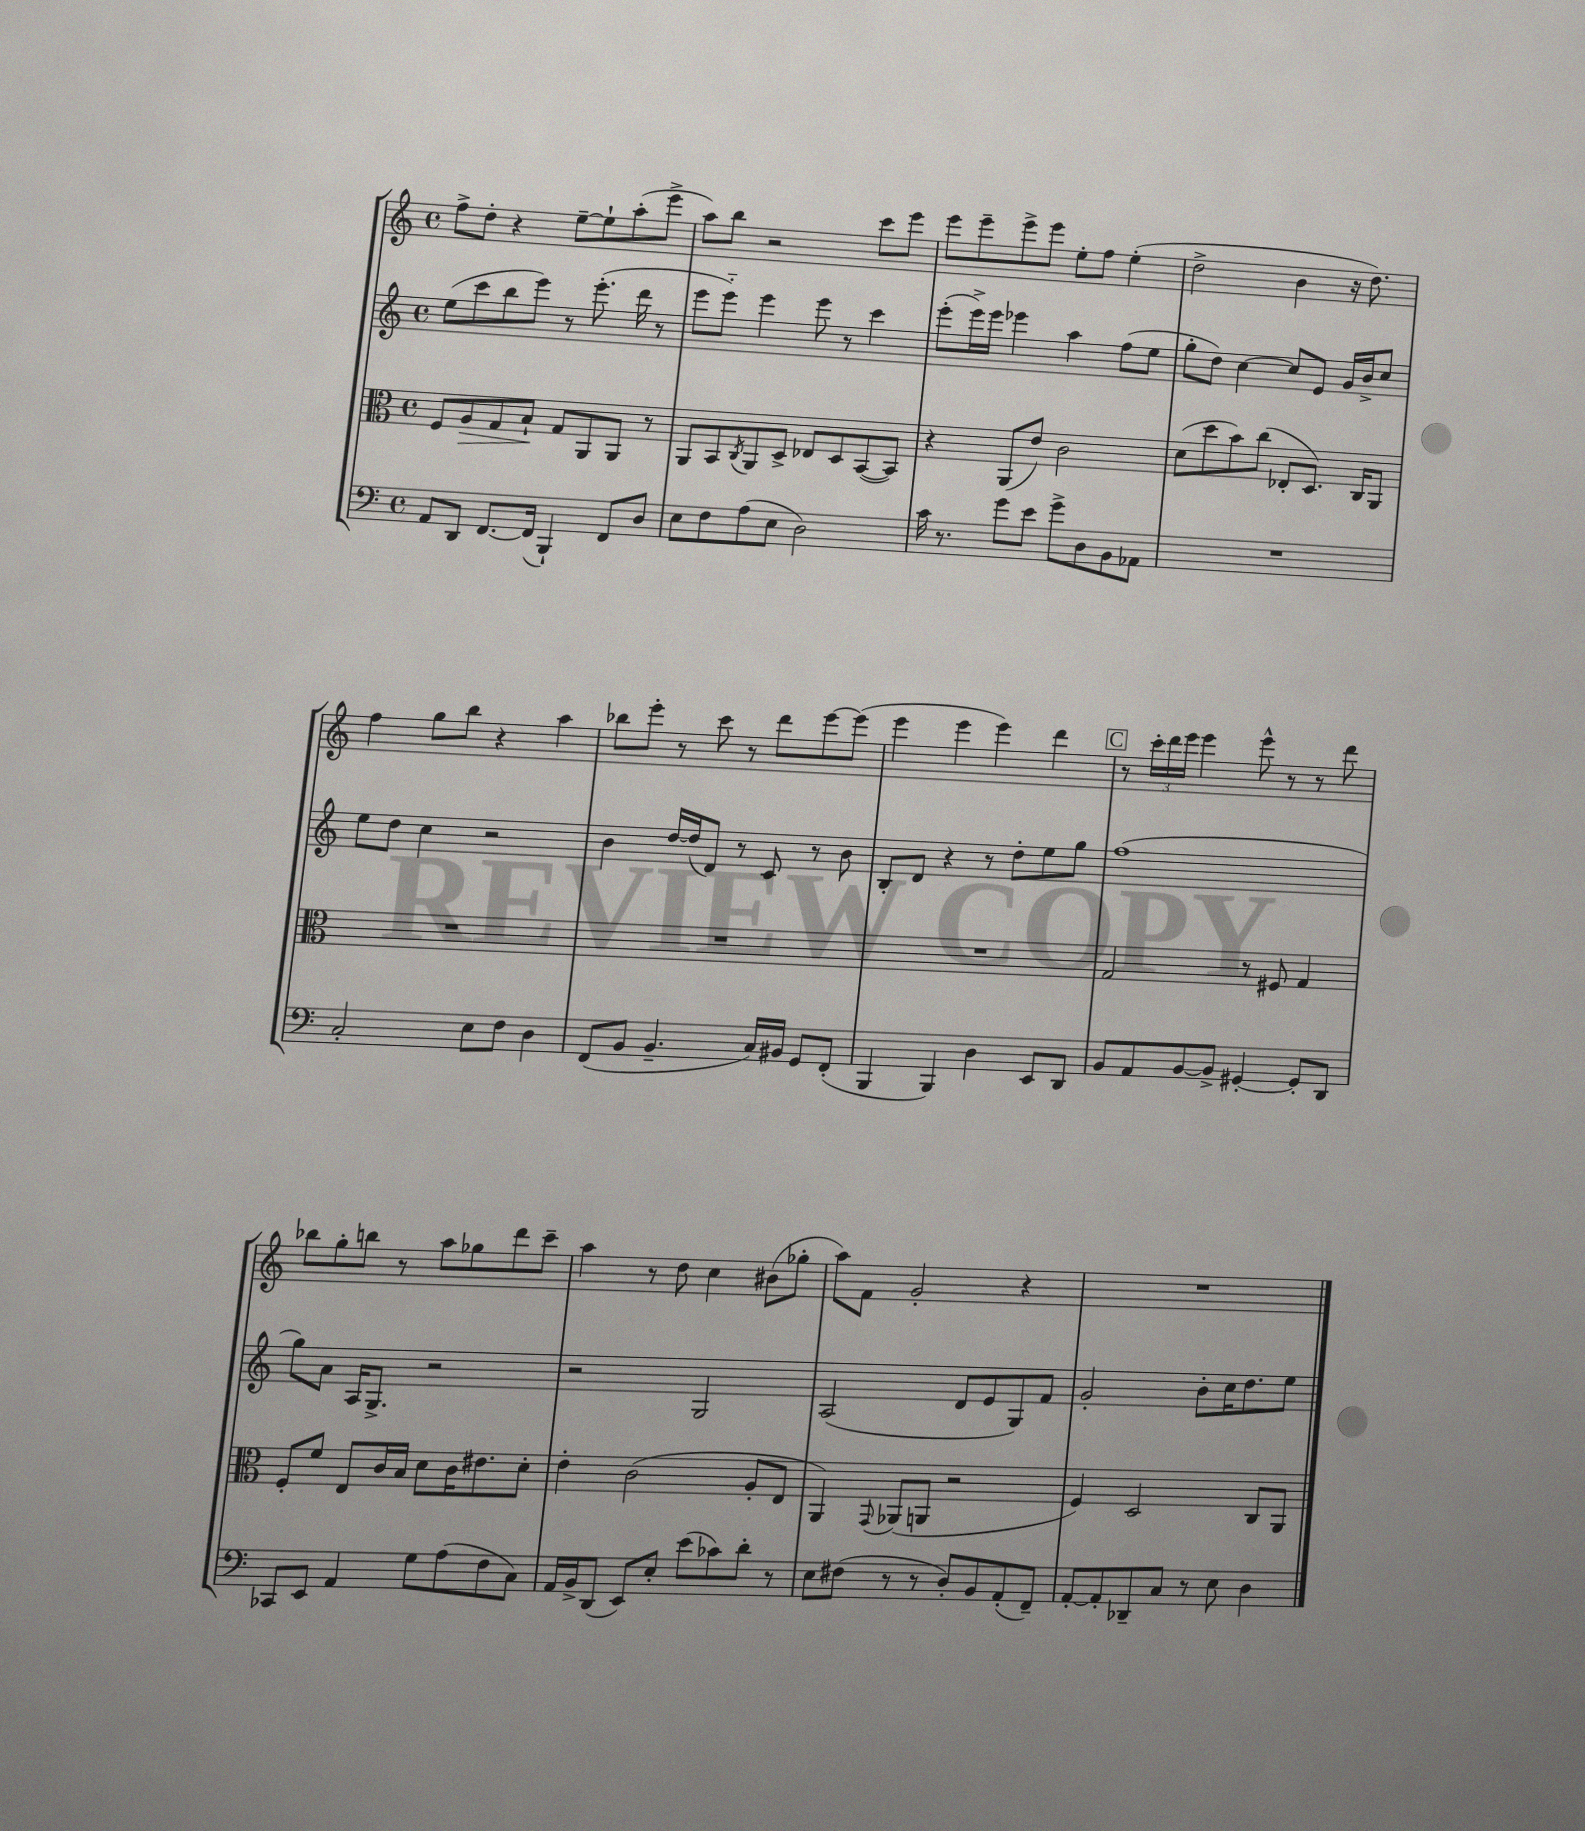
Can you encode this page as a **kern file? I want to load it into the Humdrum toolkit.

**kern	**kern	**kern	**kern
*staff4	*staff3	*staff2	*staff1
*clefF4	*clefC3	*clefG2	*clefG2
*k[]	*k[]	*k[]	*k[]
*M4/4	*M4/4	*M4/4	*M4/4
*met(c)	*met(c)	*met(c)	*met(c)
8AA/L	8F/L	(8ee\L	8ff^\L
8DD/J	8A/	8ccc\	8dd'\J
[8.FF/L	8G/	8bb\	4r
.	8B`/J	8eee\J)	.
(16FF/]Jk	.	.	.
4BBB`/)	8G/L	8r	[8ee~\L
.	8AA/	(8.eee'\	8ee`\]
8FF/L	8AA/J	.	(8aa'\
.	.	16ddd\	.
8D/J	8r	8r	8eee^\J
=	=	=	=
8E\L	8AA/L	8eee\L	8aa\L)
8F\	8BB/	8eee'~\J)	8bb\J
.	8qC/	.	.
(8A\	8AA/	4eee\	2r
8E\J	8D^/J	.	.
2D\)	8E-/L	8eee\	.
.	8D/	8r	.
.	([8BB/	4ccc\	8ccc\L
.	8BB/]J)	.	8eee\J
=	=	=	=
16c\	4r	(8eee'\L	8eee\L
8.r	.	.	.
.	.	16eee^\L)	8eee~\
.	.	16eee\JJ	.
8g\L	(8AA/L	4eee-\	8eee^\
8e\J	8e/J)	.	8eee\J
8g^\L	2c\	4aa\	8ee'\L
8D\	.	.	8ff\J
8BB\	.	(8ff\L	(4ee'\
8AA-\J	.	8ee\J	.
=	=	=	=
1r	(8d\L	8gg'\L	2dd^\
.	8dd\	8dd\J)	.
.	8b\)	[4cc\	.
.	(8cc\J	.	.
.	8E-'/L	8cc/]L	4b\
.	8.D/J)	8e/J	.
.	.	16g/LL	16r
.	16C/LK	16b^/J	8.dd\)
.	8AA/J	8cc/J	.
=	=	=	=
2C'/	1r	8ee\L	4ff\
.	.	8dd\J	.
.	.	4cc\	8gg\L
.	.	.	8bb\J
8E\L	.	2r	4r
8F\J	.	.	.
4D\	.	.	4aa\
=	=	=	=
(8FF/L	1r	4b\	8bb-\L
8BB/J	.	.	8eee'\J
4.BB~/	.	[16dd/LL	8r
.	.	(16dd/]J	.
.	.	8d/J)	8ccc\
.	.	8r	8r
16C/LL)	.	8c/	8ddd\L
16BB#/JJ	.	.	.
8GG/L	.	8r	[8eee\
(8FF'/J	.	8b\	(8eee\]J
=	=	=	=
4BBB/	1r	8B'/L	4eee\
.	.	8d/J	.
4BBB/)	.	4r	4eee\
4D\	.	8r	4eee\)
.	.	8dd'\L	.
8EE/L	.	8ee\	4ddd\
8DD/J	.	8gg\J	.
=	=	=	=
8BB/L	2G/	(1ff	8r
8AA/	.	.	24ccc'\LL
.	.	.	24ddd\
.	.	.	24eee\JJ
[8BB/	.	.	4eee\
8BB^/]J	.	.	.
[4GG#'/	8r	.	8eee^^\
.	8F#/	.	8r
8GG#'/]L	4G/	.	8r
8DD/J	.	.	8ddd\
=	=	=	=
8CC-/L	8F'/L	8gg\L)	8bb-\L
8EE/J	8f/J	8a\J	8gg'\
4AA/	8E/L	16A/LK	8bb\J
.	.	8.G^/J	.
.	16c/L	.	8r
.	16B/JJ	.	.
8G\L	8d\L	2r	8aa\L
(8A\	16c\K	.	8gg-\
.	8.e#\	.	.
8F\	.	.	8ddd\
8C\J)	8d'\J	.	8ccc~\J
=	=	=	=
16AA/LL	4e'\	2r	4aa\
16BB^/J	.	.	.
(8DD/J	.	.	.
8EE/L)	(2c\	.	8r
8E'/J	.	.	8dd\
(8e\L	.	2G/	4cc\
8c-\)	.	.	.
8d'\J	8A'/L	.	(8b#\L
8r	8E/J	.	8gg-'\J
=	=	=	=
8E\L	4AA/)	(2A/	8aa\L)
(8F#\J	.	.	8f\J
.	8qqGG/	.	.
8r	(8AA-/L	.	2g'/
8r	8AA/J	.	.
8D'/L)	2r	8d/L	.
8BB/	.	8e/	.
(8AA'/	.	8G/)	4r
8FF~/J)	.	8f/J	.
=	=	=	=
[8AA'/L	4F/)	2g'/	1r
8AA'/]	.	.	.
8DD-~/	2D/	.	.
8C/J	.	.	.
8r	.	8b'\L	.
8E\	.	16cc\K	.
.	.	8.dd\	.
4D\	8C/L	.	.
.	8AA/J	8ee\J	.
==	==	==	==
*-	*-	*-	*-
